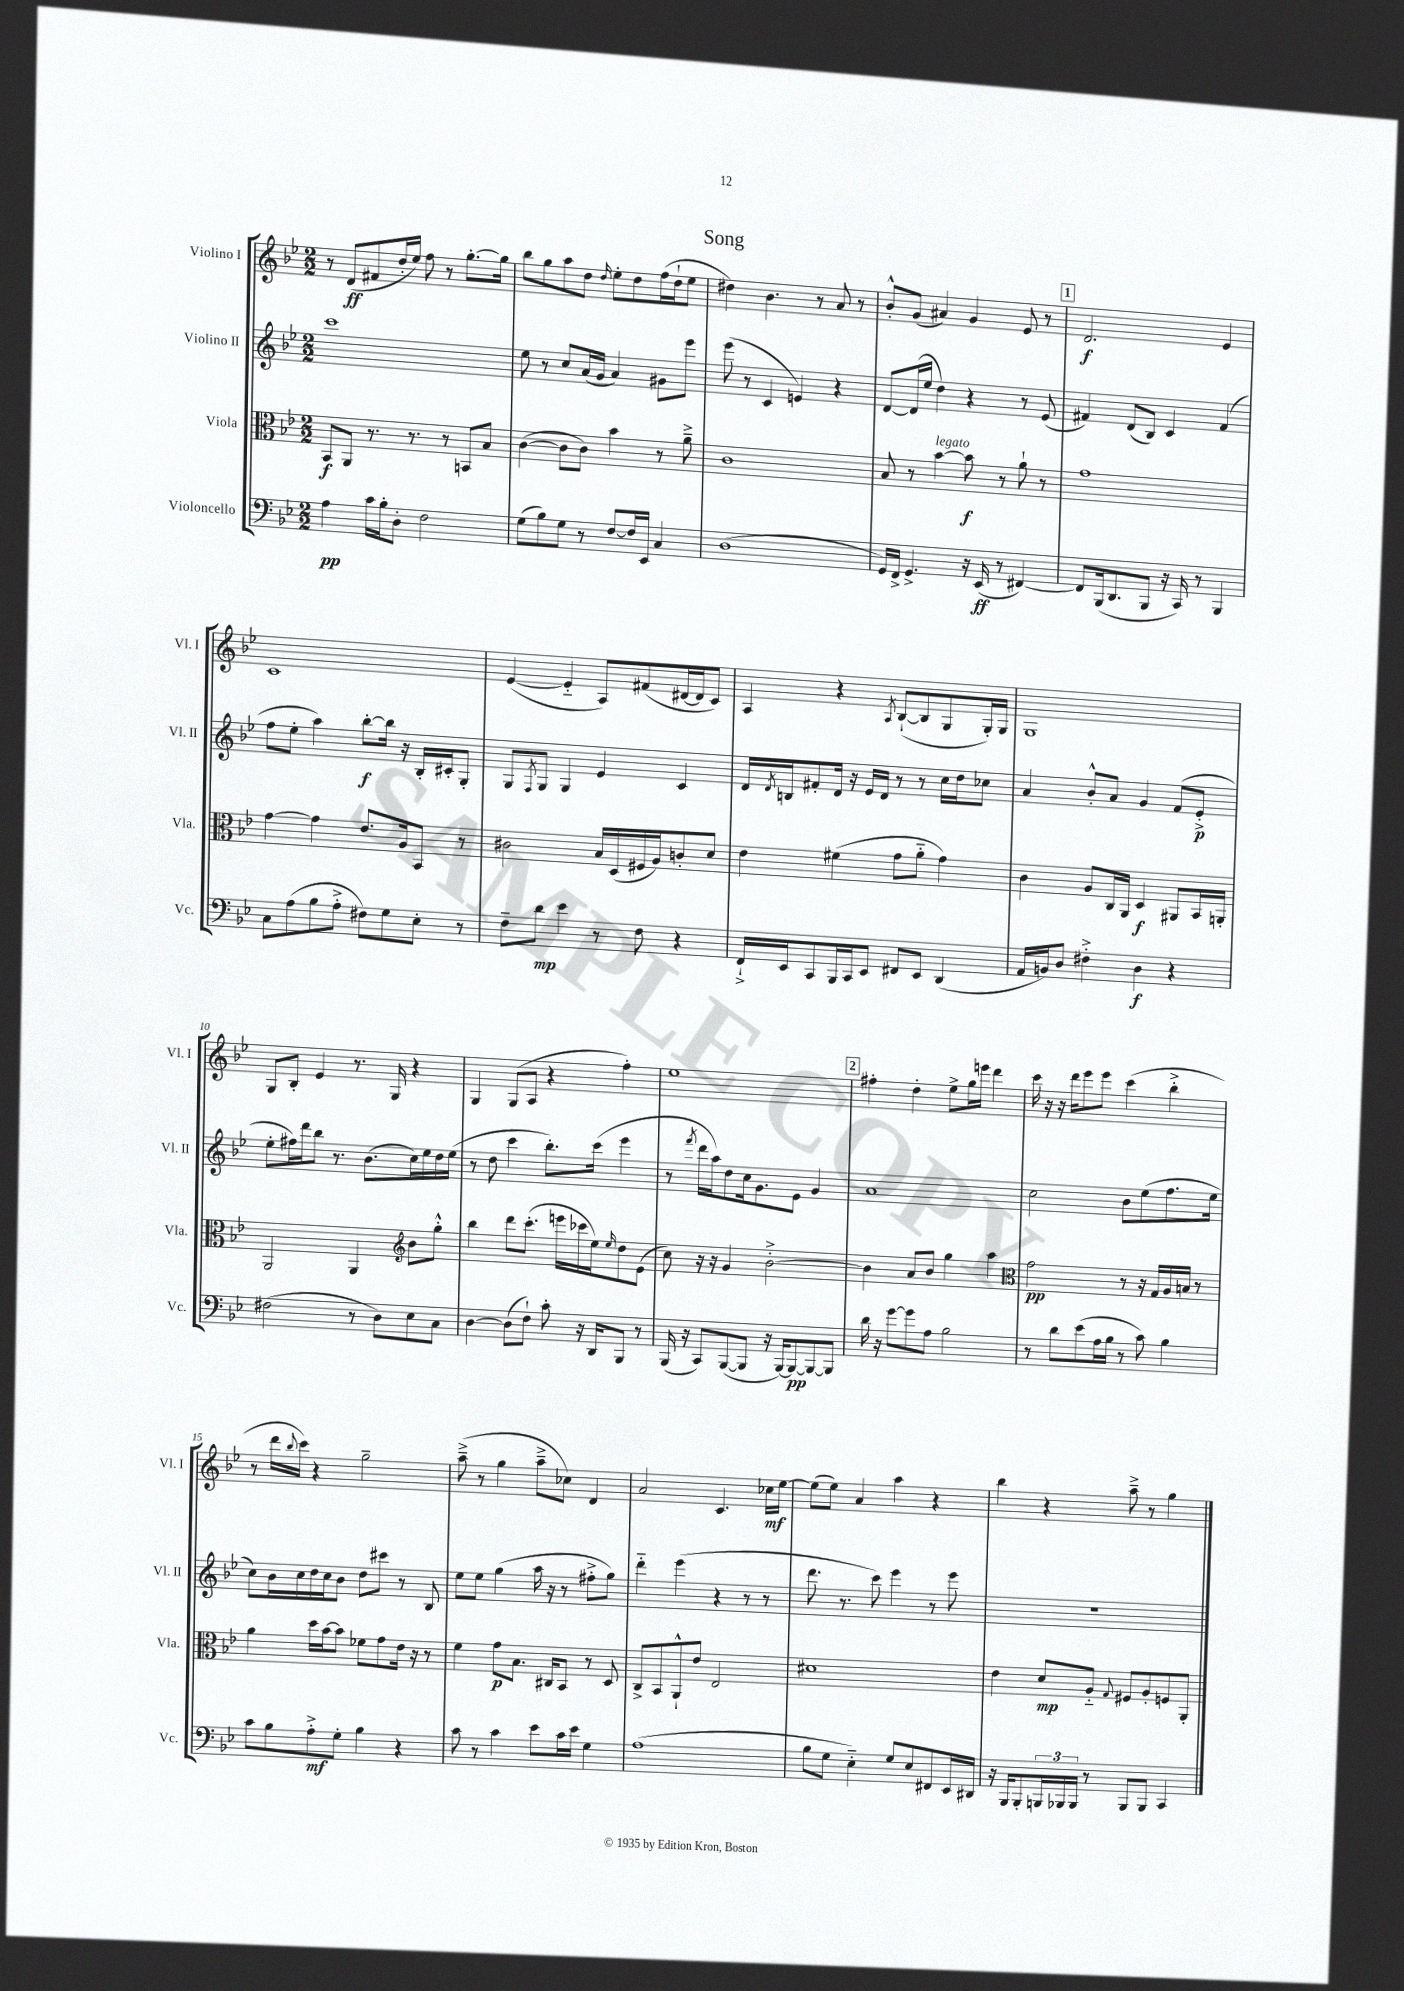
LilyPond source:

\header { title = "Song" }
<<
\new StaffGroup <<
\new Staff = "s0" \with { instrumentName = "Violino I" shortInstrumentName = "Vl. I" } {
    \clef treble \key bes \major \numericTimeSignature \time 2/2
    r8 d'8\ff( fis'8 d''16-. ees''16) f''8 r8 g''8.~-. g''16 |
    bes''8 g''8 a''8 d''8 \grace { d''16 } ees''8-. d''8 f''16( d''16-! ees''8 |
    dis''4) bes'4. r8 a'8 r8 |
    bes'8-.-^ g'8( ais'4) g'4 ees'8 r8 |
    \mark \markup { \box "1" } d'2.\f ees'4 |
    c'1 |
    ees'4~( ees'4-_ a8) fis'8( dis'16~ dis'16 c'8) |
    a4 r4 \acciaccatura { a8 } bes8~-!( bes8 g8 g16-.) g16 |
    g1 |
    g8 bes8-. ees'4 r8. g16 r4 |
    g4 g8( a8 r4 f''4-.) |
    ees''1 |
    \mark \markup { \box "2" } fis''4-. d''4-. ees''8-> g''16 e'''16 d'''4 |
    c'''16 r16 r16 d'''16 ees'''8 ees'''8 c'''4( bes''4-.-> |
    r8 d'''16 \appoggiatura { bes''8 } c'''16) r4 g''2-- |
    a''8--->( r8 g''4 a''8---> ces''8) d'4 |
    a'2 c'4. ces''16\mf ees''16~ |
    ees''8( ees''8) a'4 a''4 r4 |
    bes''4 r4 a''8---> r8 g''4 \bar "|." |
}
\new Staff = "s1" \with { instrumentName = "Violino II" shortInstrumentName = "Vl. II" } {
    \clef treble \key bes \major \numericTimeSignature \time 2/2
    c'''1 |
    ees''8 r8 c''8 a'16( g'16 a'4) gis'8 ees'''8 |
    ees'''8( r8 c'4 e'4) r4 |
    d'8~ d'16( ees''16 d''4) r4 r8 ees'8( |
    \mark \markup { \box "1" } fis'4) d'8( bes8) c'4 fis'4( |
    f''8 ees''8-. a''4) bes''8~-.\f bes''16 r16 bes16-. cis'16-. g8-. |
    g8 \acciaccatura { f8 } g8 g4 ees'4 c'4 |
    d'16 \acciaccatura { d'8 } b16 fis'8-. d'16 r16 ees'16 d'16 r8 r8 c''16 d''16 ces''8 |
    a'4 bes'8-.-^ a'8 g'4 f'8( ees'8-.->\p |
    ees''8-. fis''16) d'''16 bes''8 r8. bes'8.( c''16) ees''16 d''16 ees''16( |
    r8 d''8 c'''4 bes''8.-.) c'''16( ees'''4 |
    r8 \acciaccatura { f'''8 } d'''16 a''16) d''8 c''16 g'8. ees'8 g'4 |
    \mark \markup { \box "2" } a'1 |
    c''2 bes'8 ees''8( f''8. ees''16 |
    c''8) bes'16 c''16 d''16 c''16 bes'8 d''8 cis'''8 r8 bes8 |
    ees''8 ees''8 g''4( a''16 r16 r8 fis''8-.-> g''8) |
    d'''4-_ ees'''4( r4 r8 r8 |
    d'''8. r8. c'''8) ees'''4 r8 ees'''8 |
    R1 \bar "|." |
}
\new Staff = "s2" \with { instrumentName = "Viola" shortInstrumentName = "Vla." } {
    \clef alto \key bes \major \numericTimeSignature \time 2/2
    bes,8\f a,8 r8. r8. r8 b,8 bes8 |
    c'4~( c'8 c'8) bes'4 r8 a'8---> |
    c'1 |
    bes8 r8 bes'4~^\markup { \italic "legato" } bes'8\f r8 a'8-! r8 |
    \mark \markup { \box "1" } g'1 |
    g'4~ g'4 ees'8. a16 bes,8 r8 |
    cis'2 bes16 d16( fis16 a16) c'8-. d'8 |
    ees'4 fis'4( g'8 a'8-_ g'4) |
    c'4 a8 c16 a,16 d4\f ais,8 bes,16 a,16-. |
    a,2 a,4 \clef treble bes'8 g''8-.-^ |
    bes''4 d'''8 c'''8.-.( e'''16 ces'''16 ees''16) \grace { ees''16 } d''8 ees'8( |
    c''8) r16 r16 g'4 bes'2~-.-> |
    \mark \markup { \box "2" } bes'4 a'8 bes'8 g''4 a''4 |
    \clef alto g'2\pp r8 r16 g16 a16 b16 r8 |
    a'4 d''16 bes'16~ bes'8 fes'8 g'8 ees'16 r16 r8 |
    f'4 g'8\p bes8. cis16 bes,8 r8 d8 |
    c8-> bes,8 a,8-!-^ ees'8 ees2 |
    dis'1 |
    ees'4 d'8\mp a8-_ \appoggiatura { g8 } fis8 a8-. f8 a,8-. \bar "|." |
}
\new Staff = "s3" \with { instrumentName = "Violoncello" shortInstrumentName = "Vc." } {
    \clef bass \key bes \major \numericTimeSignature \time 2/2
    a4\pp c'16 bes16-. d8-. f2 |
    g8( bes8) g8 r8 f8~ f16 ees,16 c4 |
    d1( |
    g,16) f,16-> g,4.-> r16 ees,16\ff( r8 fis,4~) |
    \mark \markup { \box "1" } fis,8 bes,,16( d,8. bes,,8 r16 c,16) r8 bes,,4 |
    c8 a8( bes8 a8-.-> fis8) g8 ees8-. r8 |
    f8-- d'8\mp ees'4 r8 f8 r4 |
    f,16-!-> ees,16 c,8 bes,,16 c,16 ees,8 fis,8 ees,8 d,4( |
    a,16 b,16) d8 fis4-.-> d4\f r4 |
    fis2( r8 d8) ees8 c8 |
    d4~ d8( f8-!) c'8-. r16 d,16 bes,,8 r8 |
    bes,,16( r16 c,8) bes,,8~( bes,,8 r16 bes,,16~) bes,,8~\pp bes,,8~ bes,,8 |
    \mark \markup { \box "2" } d'16 r16 g'8~ g'8 a8 bes2 |
    r8 d'8 ees'8( a16 bes16 r8 c'8) bes4 |
    c'8 bes8 a8-.->\mf g8-. bes4 r4 |
    c'8 r8 c'4 ees'8 c'16 ees'16 g4 |
    a1( |
    bes8 g8 ees4-_) g8 ees8 fis,8 ees,16 dis,16 |
    r16 bes,,16 bes,,8-. \tuplet 3/2 { b,,16 bes,,16 bes,,16 } r8 bes,,8 bes,,8 c,4 \bar "|." |
}
>>
>>
\layout { \context { \Score \override BarNumber.break-visibility = ##(#f #t #t) barNumberVisibility = #(every-nth-bar-number-visible 5) } }
